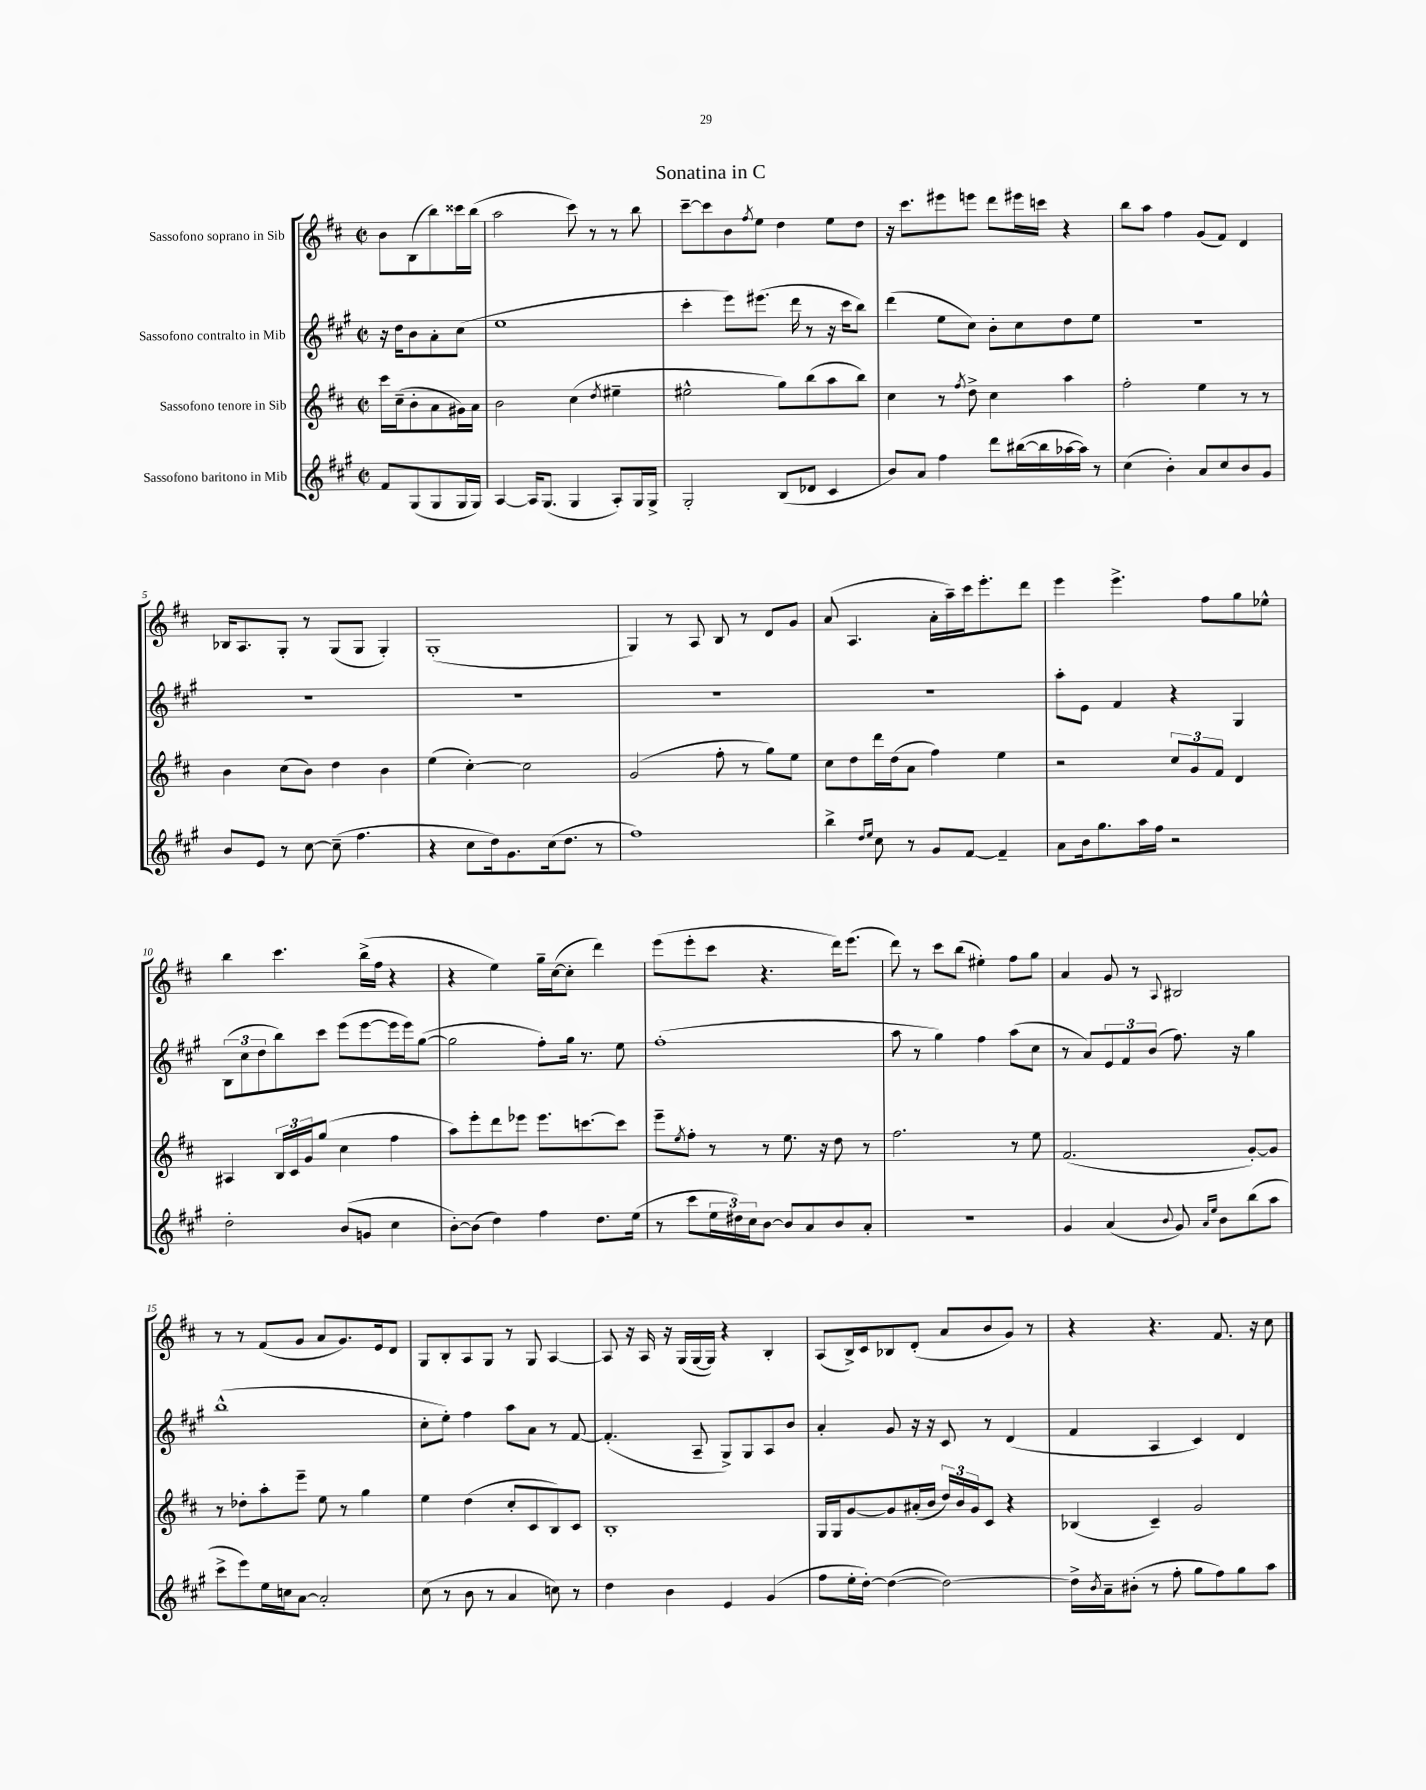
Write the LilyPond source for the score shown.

\header { title = "Sonatina in C" }
<<
\new StaffGroup <<
\new Staff = "s0" \with { instrumentName = "Sassofono soprano in Sib" } {
    \clef treble \key d \major \defaultTimeSignature \time 2/2 \partial 2
    b'8 b8( b''8) cisis'''16 b''16( |
    a''2 cis'''8) r8 r8 b''8 |
    cis'''8~-- cis'''8 b'8 \acciaccatura { fis''8 } e''8 d''4 e''8 d''8 |
    r16 cis'''8. eis'''8 e'''8 d'''8 eis'''16 c'''16 r4 |
    b''8 a''8 fis''4 g'8( fis'8) d'4 |
    bes16 a8. g8-. r8 g8( g8 g4-.) |
    g1-.( |
    g4) r8 a8 b8 r8 d'8 g'8 |
    a'8( a4. a'16-. a''16--) cis'''16 e'''8.-. d'''8 |
    e'''4 e'''4.-> fis''8 g''8 ees''8-^ |
    b''4 cis'''4. b''16->( fis''16 r4 |
    r4 e''4) g''16-- cis''16~( cis''8-. d'''4) |
    e'''8( e'''8-. cis'''8 r4. d'''16) e'''8.( |
    d'''8) r8 cis'''8 b''8( eis''4-.) fis''8 g''8 |
    a'4 g'8 r8 \appoggiatura { a8 } bis2 |
    r8 r8 fis'8( g'8 a'8 g'8.) e'16 d'8 |
    g8 b8-. a8 g8 r8 g8 a4~ |
    a8 r16 a16 r16 g16( g16~ g16) r4 b4-. |
    a8( b16->) cis'16 bes8 d'8-.( a'8 b'8 g'8) r8 |
    r4 r4. fis'8. r16 cis''8 \bar "|." |
}
\new Staff = "s1" \with { instrumentName = "Sassofono contralto in Mib" } {
    \clef treble \key a \major \defaultTimeSignature \time 2/2 \partial 2
    r16 d''16 b'8 a'8-. cis''8( |
    e''1 |
    cis'''4-. e'''8) eis'''8.( d'''16 r8 r16 cis'''16 b''8) |
    d'''4( e''8 cis''8) b'8-. cis''8 d''8 e''8 |
    R1 |
    R1 |
    R1 |
    R1 |
    R1 |
    a''8-. e'8 fis'4 r4 gis4 |
    \tuplet 3/2 { b8( cis''8 d''8 } b''8) cis'''8 e'''8( e'''8~ e'''16 e'''16) gis''8~( |
    gis''2 fis''8-.) gis''16 r8. e''8 |
    fis''1-.( |
    a''8 r8 gis''4) fis''4 a''8( cis''8 |
    r8 a'8) \tuplet 3/2 { e'8 fis'8 b'8( } fis''8.) r16 gis''4 |
    b''1-^( |
    cis''8-. e''8-.) fis''4 a''8 a'8 r8 fis'8~ |
    fis'4.-.( a8-- gis8->) gis8 a8 b'8 |
    a'4-. gis'8 r16 r16 cis'8 r8 d'4( |
    fis'4 a4 cis'4) d'4 \bar "|." |
}
\new Staff = "s2" \with { instrumentName = "Sassofono tenore in Sib" } {
    \clef treble \key d \major \defaultTimeSignature \time 2/2 \partial 2
    cis'''16 cis''16--( b'8-. a'8 gis'16) a'16 |
    b'2 cis''4( \acciaccatura { d''8 } eis''4-- |
    eis''2-^ g''8) b''8( a''8 b''8) |
    cis''4 r8 \acciaccatura { fis''8 } d''8-> cis''4 a''4 |
    fis''2-. e''4 r8 r8 |
    b'4 cis''8( b'8) d''4 b'4 |
    e''4( cis''4~-.) cis''2 |
    g'2( fis''8-. r8 g''8) e''8 |
    cis''8 d''8 d'''16 d''16( a'8 fis''4) e''4 |
    r2 \tuplet 3/2 { cis''8 g'8 fis'8 } d'4 |
    ais4 \tuplet 3/2 { b16 cis'16 g'16 } g''8( cis''4 fis''4 |
    a''8) e'''8-. d'''8 ees'''8 ees'''8. c'''8.~ c'''8 |
    e'''8-- \acciaccatura { e''8 } fis''8-. r8 r8 e''8. r16 d''8 r8 |
    fis''2. r8 e''8 |
    fis'2.( g'8~-.) g'8 |
    r8 des''8-. a''8-. e'''8-- e''8 r8 g''4 |
    e''4 d''4( cis''8-. cis'8 b8) cis'8 |
    b1-. |
    g16 g16 g'8~ g'8 ais'16-.( b'16 \tuplet 3/2 { d''16) b'16 g'16 } cis'8 r4 |
    bes4( cis'4--) g'2 \bar "|." |
}
\new Staff = "s3" \with { instrumentName = "Sassofono baritono in Mib" } {
    \clef treble \key a \major \defaultTimeSignature \time 2/2 \partial 2
    fis'8 gis8( gis8 gis16 gis16) |
    a4~ a16 gis8.( gis4 a8-.) gis16 gis16-> |
    gis2-. b8( des'8 cis'4 |
    b'8) a'8 fis''4 d'''8 bis''16~( bis''16 aes''16~ aes''16) r8 |
    cis''4( b'4-.) a'8 cis''8 b'8 gis'8 |
    b'8 e'8 r8 cis''8~ cis''8--( fis''4. |
    r4 cis''8 d''16) gis'8. cis''16( d''8. r8 |
    fis''1) |
    b''4-> \grace { d''16 e''16 } cis''8 r8 gis'8 fis'8~ fis'4-- |
    a'8 b'16 gis''8. a''16 fis''16 r2 |
    d''2-. b'8( g'8 cis''4 |
    b'8~-.) b'8( d''4) fis''4 d''8. e''16( |
    r8 cis'''8 \tuplet 3/2 { e''16 dis''16) cis''16 } b'8~ b'8 a'8 b'8 a'8-. |
    R1 |
    gis'4 a'4( \appoggiatura { b'8 } gis'8) \grace { a'16 e''16 } b'8 b''8( a''8 |
    cis'''8-> e'''8) e''16 c''16 a'8~ a'2-. |
    cis''8( r8 b'8 r8 a'4 c''8) r8 |
    d''4 b'4 e'4 gis'4( |
    fis''8 e''16-. d''16~-.) d''4~( d''2~) |
    d''16-> \acciaccatura { b'8 } a'16-- bis'8-.( r8 fis''8-. gis''8 fis''8) gis''8 a''8 \bar "|." |
}
>>
>>
